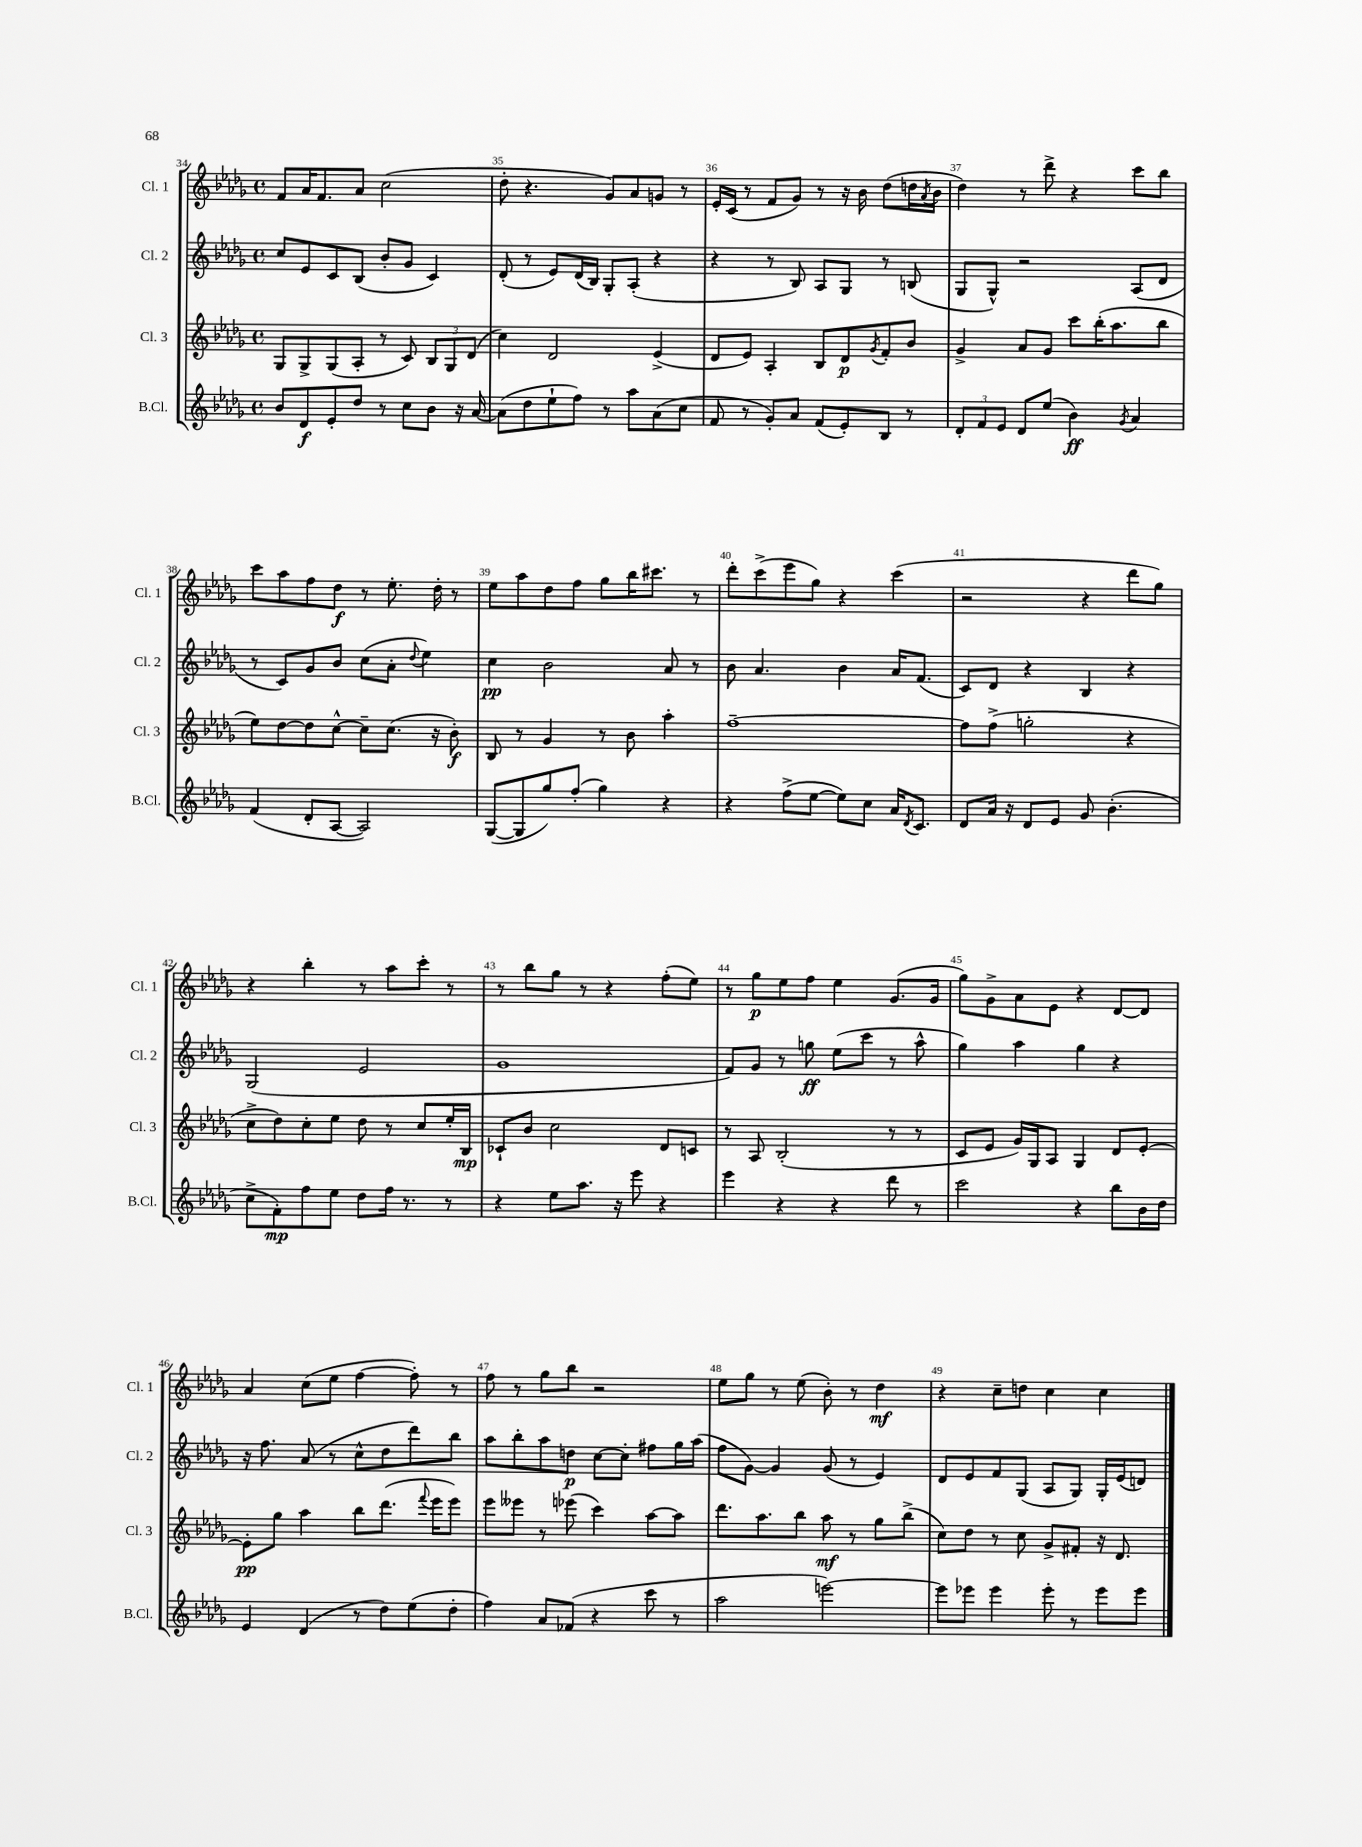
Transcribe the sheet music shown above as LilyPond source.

<<
\new StaffGroup <<
\new Staff = "s0" \with { instrumentName = "Cl. 1" shortInstrumentName = "Cl. 1" } {
    \clef treble \key des \major \defaultTimeSignature \time 4/4
    f'8 aes'16 f'8. aes'8 c''2( |
    des''8-. r4. ges'8) aes'8 g'8 r8 |
    ees'16-. c'16( r8 f'8 ges'8) r8 r16 bes'16 des''8( d''16 \acciaccatura { aes'8 } bes'16 |
    des''4) r8 des'''8-> r4 c'''8 bes''8 |
    c'''8 aes''8 f''8 des''8\f r8 ees''8.-. des''16-. r8 |
    ees''8 aes''8 des''8 f''8 ges''8 bes''16 cis'''8. r8 |
    des'''8-. c'''8->( ees'''8 ges''8) r4 c'''4( |
    r2 r4 des'''8 ges''8) |
    r4 bes''4-. r8 aes''8 c'''8-. r8 |
    r8 bes''8 ges''8 r8 r4 f''8-.( ees''8) |
    r8 ges''8\p ees''8 f''8 ees''4 ges'8.( ges'16 |
    ges''8) ges'8-> aes'8 ees'8 r4 des'8~ des'8 |
    aes'4 c''8( ees''8 f''4~ f''8-.) r8 |
    f''8 r8 ges''8 bes''8 r2 |
    ees''8 ges''8 r8 ees''8( bes'8-.) r8 des''4\mf |
    r4 c''8-- d''8 c''4 c''4 \bar "|." |
}
\new Staff = "s1" \with { instrumentName = "Cl. 2" shortInstrumentName = "Cl. 2" } {
    \clef treble \key des \major \defaultTimeSignature \time 4/4
    c''8 ees'8 c'8 bes8( bes'8-. ges'8 c'4) |
    des'8-.( r8 ees'8) des'16( bes16) ges8-. aes8-.( r4 |
    r4 r8 bes8) aes8 ges8 r8 b8( |
    ges8 ges8-^) r2 aes8( des'8 |
    r8 c'8) ges'8 bes'8 c''8( aes'8-. \appoggiatura { des''8 } ees''4) |
    c''4\pp bes'2 aes'8 r8 |
    bes'8 aes'4. bes'4 aes'16 f'8.( |
    c'8) des'8 r4 bes4 r4 |
    ges2( ees'2 |
    ges'1 |
    f'8) ges'8 r8 g''8\ff ees''8( c'''8 r8 aes''8-^ |
    ges''4) aes''4 ges''4 r4 |
    r16 f''8. aes'8( r8 c''8-^ des''8 des'''8) bes''8 |
    aes''8 bes''8-. aes''8 d''8\p c''8~ c''8-. fis''8 ges''16 aes''16( |
    f''8 ges'8~) ges'4 ges'8( r8 ees'4) |
    des'8 ees'8 f'8 ges8( aes8 ges8) ges16-. ees'16( d'8) \bar "|." |
}
\new Staff = "s2" \with { instrumentName = "Cl. 3" shortInstrumentName = "Cl. 3" } {
    \clef treble \key des \major \defaultTimeSignature \time 4/4
    ges8 ges8-> ges8( aes8-. r8 c'8) \tuplet 3/2 { bes8 ges8 des'8( } |
    c''4) des'2 ees'4->( |
    des'8 ees'8) aes4-. bes8 des'8\p \acciaccatura { ges'8 } f'8-. bes'8 |
    ges'4-> aes'8 ges'8 c'''8 bes''16-.( aes''8. bes''8 |
    ees''8) des''8~ des''8 c''8~-^ c''8-- c''8.( r16 bes'8-.\f) |
    bes8 r8 ges'4 r8 bes'8 aes''4-. |
    f''1~-- |
    f''8 f''8->( g''2-. r4 |
    c''8-> des''8) c''8-. ees''8 des''8 r8 c''8 ees''16-. bes16\mp |
    ces'8-! bes'8 c''2 des'8 c'8 |
    r8 aes8 bes2-.( r8 r8 |
    c'8 ees'8 ges'16) ges16 aes8 ges4 des'8 ees'8~-. |
    ees'8-.\pp ges''8 aes''4 bes''8 des'''8.( \appoggiatura { f'''8 } ees'''16 ees'''8) |
    ees'''8 eeses'''8 r8 ees'''8( c'''4) aes''8~ aes''8 |
    des'''8. aes''8. bes''8 aes''8\mf r8 ges''8 bes''8->( |
    c''8) des''8 r8 c''8 ges'8-> fis'8-. r16 des'8. \bar "|." |
}
\new Staff = "s3" \with { instrumentName = "B.Cl." shortInstrumentName = "B.Cl." } {
    \clef treble \key des \major \defaultTimeSignature \time 4/4
    bes'8 des'8\f ees'8-. des''8 r8 c''8 bes'8 r16 aes'16~ |
    aes'8( des''8 ees''8-! f''8) r8 aes''8 aes'8( c''8 |
    f'8 r8 ges'8-.) aes'8 f'8( ees'8-.) bes8 r8 |
    \tuplet 3/2 { des'8-. f'8 ees'8 } des'8 ees''8( bes'4\ff) \acciaccatura { ges'8 } aes'4 |
    f'4( des'8-. aes8~ aes2) |
    ges8~( ges8 ges''8) f''8-.( ges''4) r4 |
    r4 f''8->( ees''8~ ees''8) c''8 aes'16 \acciaccatura { des'8 } c'8. |
    des'8 aes'16 r16 des'8 ees'8 ges'8 bes'4.-.( |
    c''8-> f'8-.\mp) f''8 ees''8 des''8 f''16 r8. r8 |
    r4 ees''8 aes''8. r16 ees'''8 r4 |
    ees'''4 r4 r4 des'''8 r8 |
    c'''2 r4 bes''8 bes'16 des''16 |
    ees'4 des'4( r8 des''8) ees''8( des''8-. |
    f''4) aes'8 fes'8( r4 c'''8 r8 |
    aes''2 e'''2~) |
    e'''8 ees'''8 ees'''4 ees'''8-. r8 ees'''8 ees'''8 \bar "|." |
}
>>
>>
\layout { \context { \Score currentBarNumber = #34 \override BarNumber.break-visibility = ##(#f #t #t) barNumberVisibility = #all-bar-numbers-visible } }
